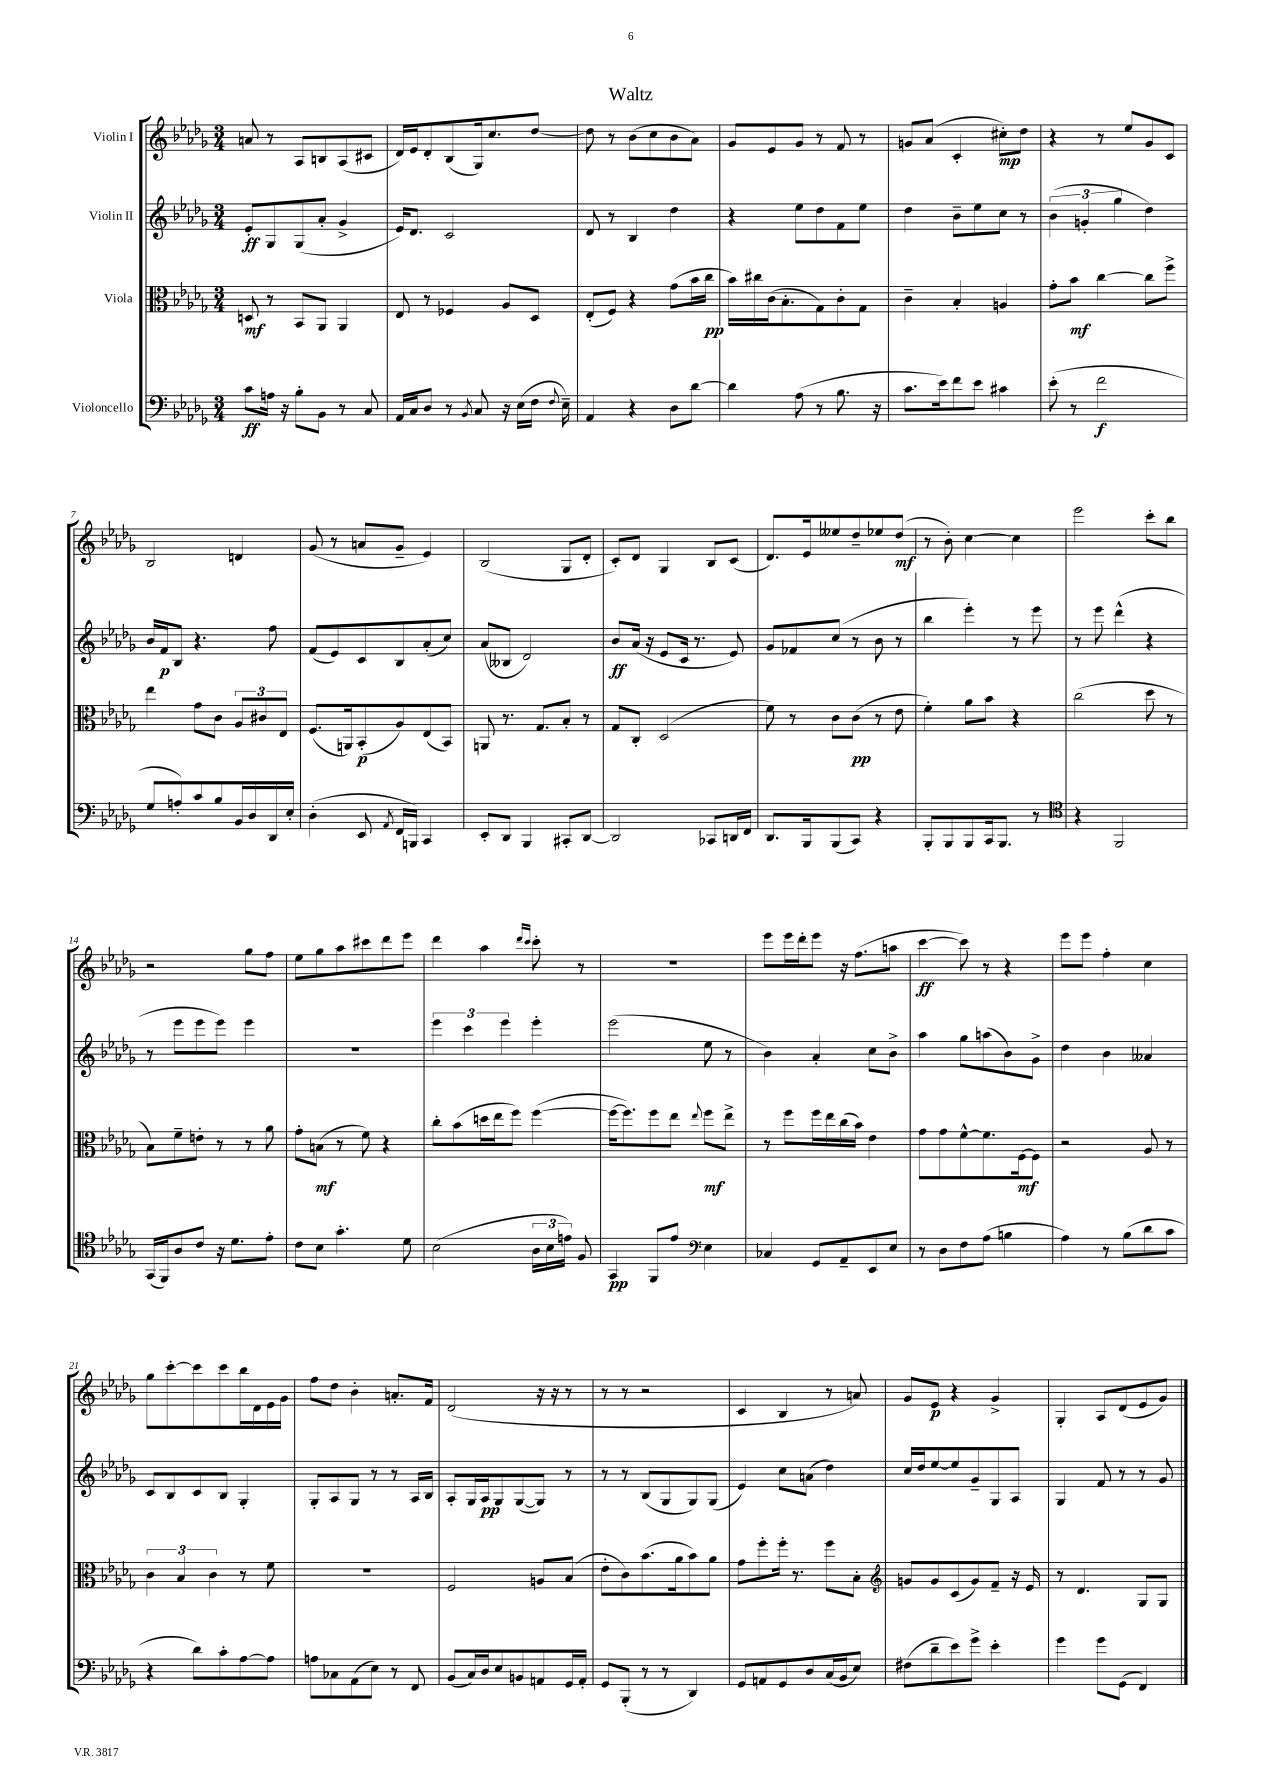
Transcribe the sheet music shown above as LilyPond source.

\header { title = "Waltz" }
<<
\new StaffGroup <<
\new Staff = "s0" \with { instrumentName = "Violin I" } {
    \clef treble \key des \major \numericTimeSignature \time 3/4
    \autoBeamOff a'8 r8 aes8[ b8 aes8( cis'8] |
    des'16[) ees'16 des'8-. bes8( ges16) c''8. des''8]~ |
    des''8 r8 bes'8[( c''8 bes'8 aes'8]) |
    ges'8[ ees'8 ges'8] r8 f'8 r8 |
    g'8[ aes'8]( c'4-. cis''8[-.\mp) des''8] |
    r4 r8 ees''8[ ges'8 c'8] |
    bes2 d'4 |
    ges'8( r8 a'8[ ges'8]-- ees'4) |
    bes2( ges8[ des'8]-. |
    c'8[-.) des'8] ges4 bes8[ c'8]( |
    des'8.[) ees'16 eeses''8 des''8-- ees''8 des''8]\mf( |
    r8 bes'8-.) c''4~ c''4 |
    ees'''2 c'''8[-. bes''8] |
    r2 ges''8[ f''8] |
    ees''8[ ges''8 aes''8 cis'''8 des'''8 ees'''8] |
    des'''4 aes''4 \grace { des'''16[ c'''16] } c'''8-. r8 |
    R2. |
    ees'''8[ ees'''16 des'''16-. ees'''8] r16 f''8.[( a''8] |
    c'''4~\ff c'''8) r8 r4 |
    ees'''8[ ees'''8] f''4-. c''4 |
    ges''8[ c'''8~-. c'''8 c'''8 bes''16 des'16 ees'16 ges'16] |
    f''8[ des''8] bes'4-. a'8.[-. f'16] |
    des'2( r16 r16 r8 |
    r8 r8 r2 |
    c'4 bes4 r8 a'8) |
    ges'8[ ees'8]\p r4 ges'4-> |
    ges4-. aes8[ des'8( ees'8 ges'8]) \bar "|." |
}
\new Staff = "s1" \with { instrumentName = "Violin II" } {
    \clef treble \key des \major \numericTimeSignature \time 3/4
    \autoBeamOff ees'8[-.\ff ges8 ges8( aes'8]-. ges'4-> |
    ees'16[) des'8.] c'2 |
    des'8 r8 bes4 des''4 |
    r4 ees''8[ des''8 f'8 ees''8] |
    des''4 bes'8[-- ees''8 c''8] r8 |
    \tuplet 3/2 { bes'4( g'4-. ges''4 } des''4) |
    bes'16[ f'16\p bes8] r4. f''8 |
    f'8[( ees'8) c'8 bes8 aes'8-.( c''8]) |
    aes'8[( beses8] des'2) |
    bes'8[\ff aes'16]( r16 ees'8[ c'16] r8. ees'8) |
    ges'8[ fes'8 c''8]( r8 bes'8 r8 |
    bes''4 ees'''4-.) r8 ees'''8 |
    r8 ees'''8 des'''4-^( r4 |
    r8 ees'''8[ ees'''8 ees'''8]) ees'''4 |
    R2. |
    \tuplet 3/2 { ees'''4 c'''4 ees'''4 } ees'''4-. |
    ees'''2( ees''8 r8 |
    bes'4) aes'4-. c''8[ bes'8]-> |
    aes''4 ges''8[ a''8( bes'8) ges'8]-> |
    des''4 bes'4 aeses'4 |
    c'8[ bes8 c'8 bes8] ges4-. |
    ges8[-. aes8 ges8] r8 r8 aes16[ bes16] |
    aes8[-. ges16 aes16\pp ges8 ges8~( ges8]) r8 |
    r8 r8 bes8[( ges8 ges8) ges8]( |
    ees'4) c''8[ a'8]( des''4) |
    c''16[ des''16 ees''8~ ees''8 ges'8-- ges8 aes8] |
    ges4 f'8 r8 r8 ges'8 \bar "|." |
}
\new Staff = "s2" \with { instrumentName = "Viola" } {
    \clef alto \key des \major \numericTimeSignature \time 3/4
    \autoBeamOff d8\mf r8 bes,8[ aes,8] aes,4 |
    ees8 r8 fes4 aes8[ des8] |
    ees8[-.( f8]) r4 ges'8[( bes'16 c''16]\pp |
    bes'16[) cis''16 c'16( bes8.-. ges8) c'8-. ges8] |
    c'4-- bes4-. a4 |
    ges'8[-. bes'8]\mf c''4~ c''8[ f''8]-> |
    ees''4 ges'8[ c'8] \tuplet 3/2 { aes8[ cis'8 ees8] } |
    f8.[( a,16) bes,8-.\p( aes8) ees8( bes,8]) |
    a,8 r8. ges8.[ bes8]-. r8 |
    ges8[ c8]-. des2( |
    f'8) r8 c'8[ c'8]\pp( r8 ees'8 |
    f'4-.) aes'8[ bes'8] r4 |
    c''2( des''8 r8 |
    bes8[) f'8-- e'8]-. r8 r8 aes'8 |
    ges'8[-. b8]\mf( r8 f'8) r4 |
    c''8[-. bes'8( d''16 ees''16 f''8]) f''4~( |
    f''16[~ f''8.) f''8 ees''8] \appoggiatura { ees''8 } f''8[\mf ees''8]-> |
    r8 f''8[ f''16 ees''16 c''16( bes'16]) ees'4 |
    ges'8[ ges'8 f'8~-^ f'8. f16~\mf f8] |
    r2 aes8 r8 |
    \tuplet 3/2 { c'4 bes4 c'4 } r8 f'8 |
    R2. |
    f2 a8[ bes8]( |
    ees'8[-. c'8) bes'8.( aes'16 bes'8) aes'8] |
    ges'8[ f''8-. f''16]-. r8. f''8[ bes8]-. |
    \clef treble g'8[ g'8 c'8( g'8) f'8]-- r16 ees'16 |
    r8 des'4. ges8[ ges8] \bar "|." |
}
\new Staff = "s3" \with { instrumentName = "Violoncello" } {
    \clef bass \key des \major \numericTimeSignature \time 3/4
    \autoBeamOff c'8[\ff a16] r16 bes8[-. bes,8] r8 c8 |
    aes,16[ c16 des8] r8 \acciaccatura { bes,8 } c8 r16 ees16[( f16] \appoggiatura { f8 } ees16--) |
    aes,4 r4 des8[ des'8]~ |
    des'4 aes8( r8 bes8. r16 |
    c'8.[ ees'16) f'8 ees'8] cis'4 |
    ees'8-.( r8 f'2\f |
    ges8[ a8-.) c'8 bes8 bes,16 des16 des,16 ees16]-. |
    des4-.( ees,8 \acciaccatura { aes,8 } f,16[ b,,16]) c,4 |
    ees,8[-. des,8] bes,,4 cis,8[-. des,8]~ |
    des,2 ces,8[ d,16 f,16] |
    des,8.[ bes,,16 bes,,8( c,8]) r4 |
    bes,,8[-. bes,,8 bes,,8 c,16 bes,,8.] r8 |
    \clef tenor r4 f,2 |
    ges,16[( f,16) aes8 c'8] r16 des'8.[ ees'8]-. |
    c'8[ bes8] ges'4.-. des'8 |
    bes2( \tuplet 3/2 { aes16[ bes16 e'16]) } f8 |
    ges,4\pp f,8[ ees'8] \clef bass ees4 |
    ces4 ges,8[ aes,8-- ees,8 ees8] |
    r8 des8[ f8 aes8]( b4 |
    aes4) r8 bes8[( des'8 c'8] |
    r4 des'8[) c'8-. aes8~ aes8] |
    a8[ ces8 aes,8( ees8]) r8 f,8 |
    bes,8[( c16) des16 ees8 b,8 a,8 ges,16 a,16]-. |
    ges,8[ bes,,8]-.( r8 r8 des,4) |
    ges,8[ a,8 ges,8 des8 c16( bes,16 ees8]) |
    fis8[( des'8-- ees'8) ges'8]-> ees'4-. |
    ges'4 ges'8[ ges,8]( f,4) \bar "|." |
}
>>
>>
